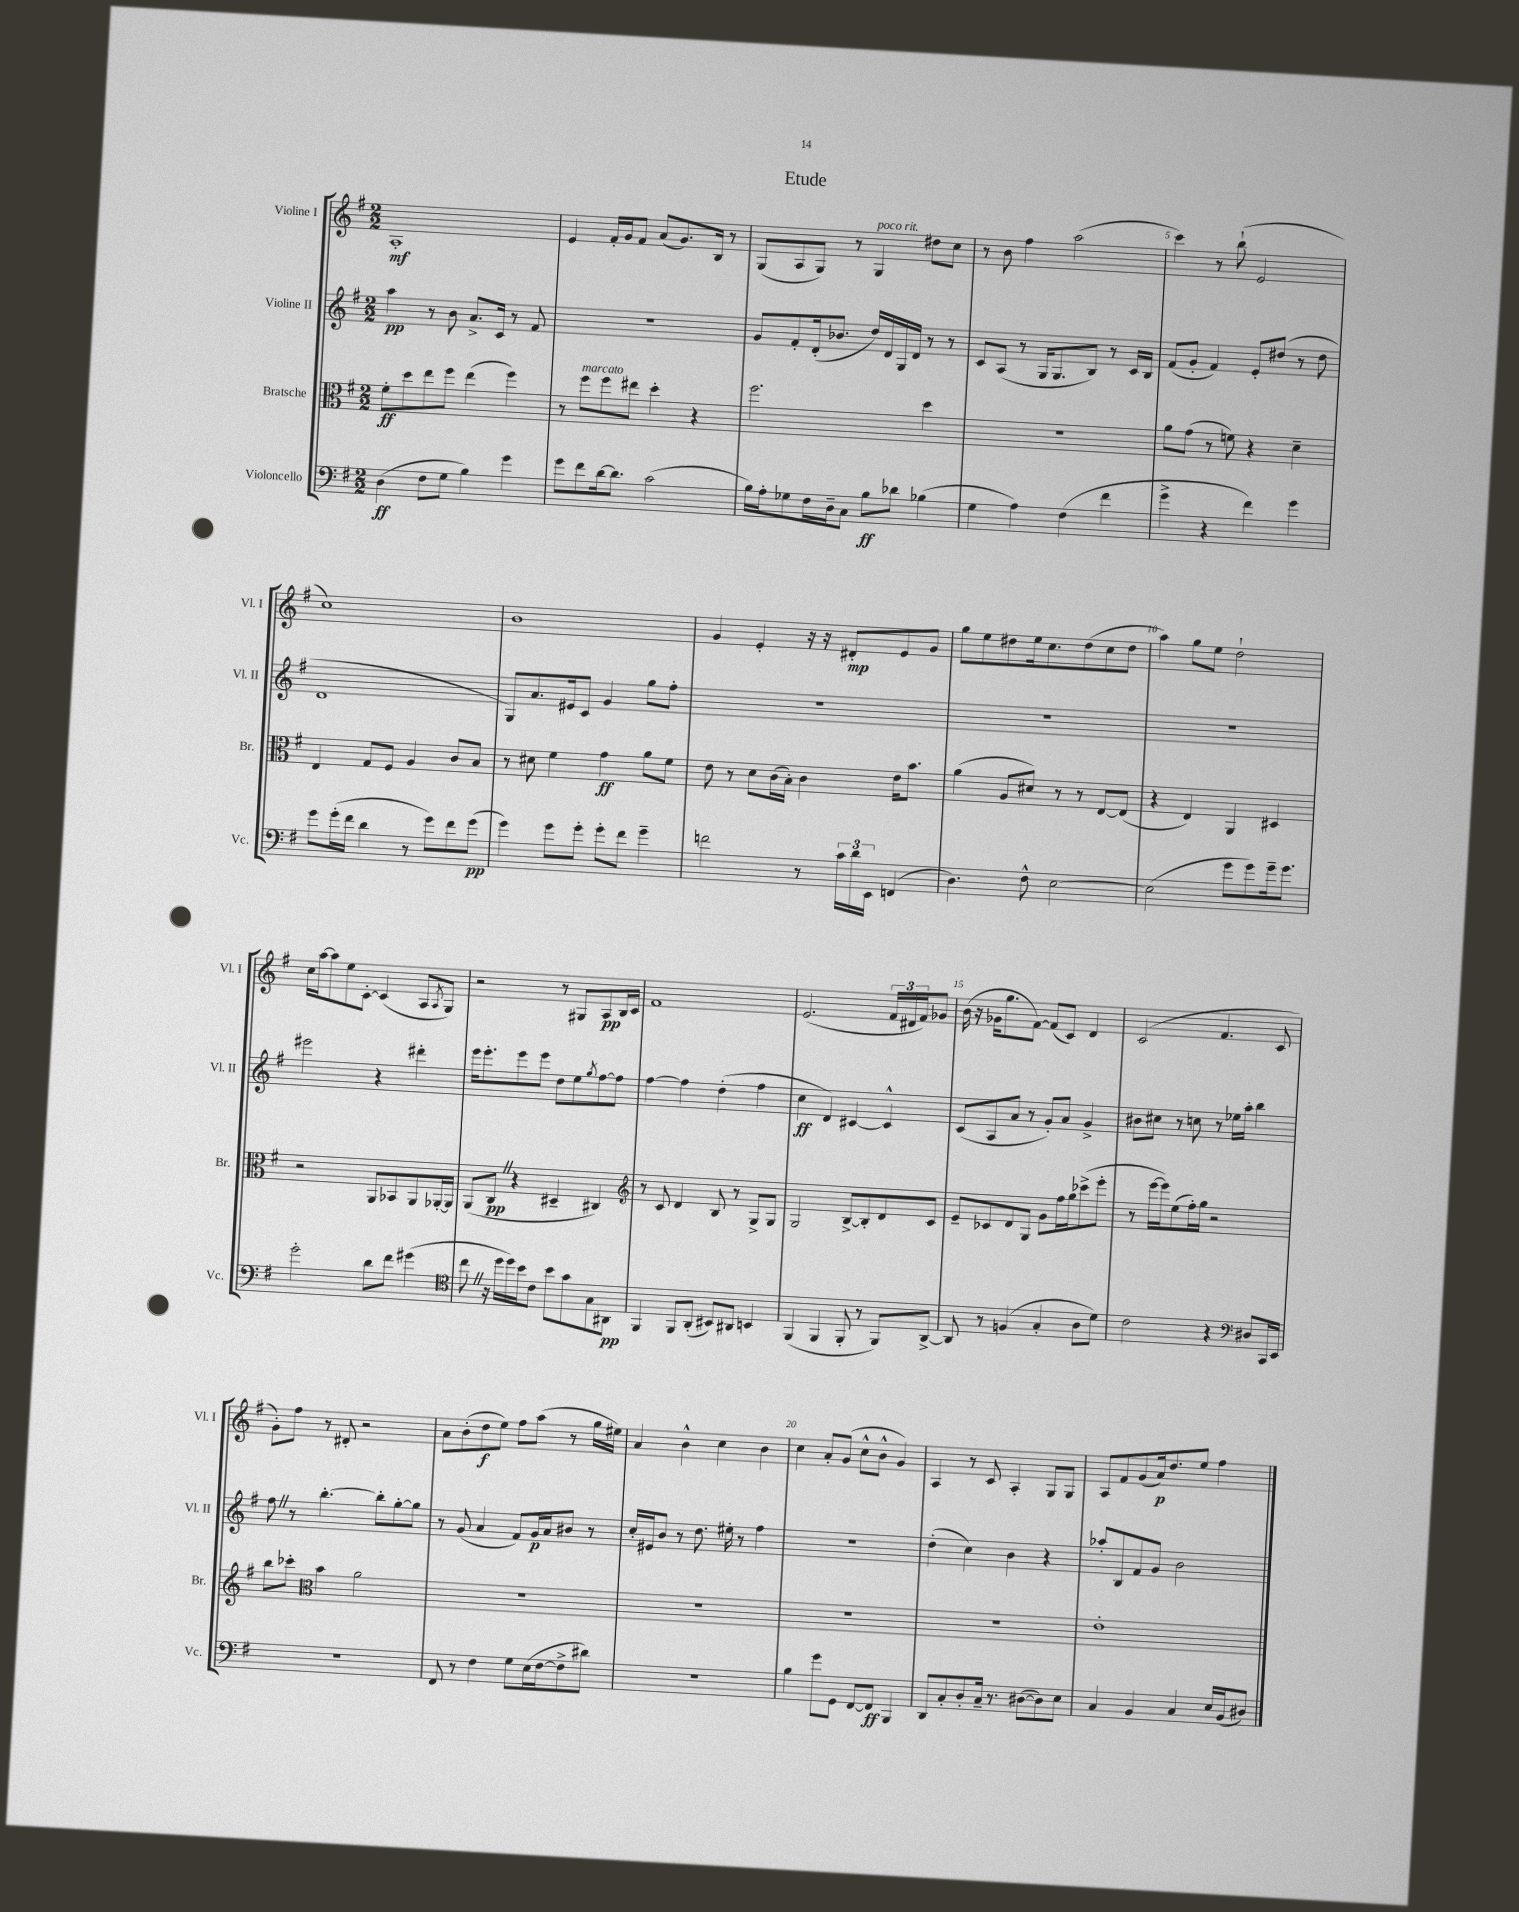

**kern	**kern	**kern	**kern
*staff4	*staff3	*staff2	*staff1
*clefF4	*clefC3	*clefG2	*clefG2
*k[f#]	*k[f#]	*k[f#]	*k[f#]
*M2/2	*M2/2	*M2/2	*M2/2
(4D	8f#'	4aa	1A'
.	8dd	.	.
8F#	8ee	8r	.
8G	8ff#	8b	.
4B)	(4ee	8.a^	.
.	.	16c	.
4g	4ff#)	8r	.
.	.	8f#	.
=	=	=	=
8g	8r	1r	4e
8f#	8ff#	.	.
[16d	8ff#	.	16f#'
8.d]	.	.	16g
.	8ee#	.	8f#
(2c	4dd'	.	(8a
.	.	.	8.g)
.	4r	.	.
.	.	.	16B
.	.	.	8r
=	=	=	=
16B)	2.ff#	8g	(8G
16A'	.	.	.
8G-	.	8f#'	8A
16F#	.	(16d'	8G)
16D~	.	8.b-	.
8C	.	.	8r
8B	.	16dd)	4G
.	.	16d	.
8d-	.	16G	.
.	.	16d	.
(4B-	4dd	8r	8dd#
.	.	8r	8cc
=	=	=	=
4G	1r	8c	8r
.	.	(8A	8b
4A)	.	8r	4ff#
.	.	16G	.
.	.	8.G	.
(4F#	.	.	(2aa
.	.	8B)	.
4f#	.	8r	.
.	.	16c	.
.	.	16B	.
=	=	=	=
4g^	8a	(8f#	4ccc)
.	(8g	8g'	.
4r	8r	4f#)	8r
.	8f)	.	(8bb`
4f#)	4r	8e'	2e
.	.	(8dd#	.
4g	4d~	8r	.
.	.	8dd#	.
=	=	=	=
8g	4E	1d	1cc)
(16g'	.	.	.
16f#	.	.	.
4d	8G	.	.
.	8F#	.	.
8r	4A	.	.
8g)	.	.	.
8f#	8c	.	.
(8g	8B	.	.
=	=	=	=
4g)	8r	8G)	1b
.	8d#	8.a	.
8g	4f#	.	.
.	.	16e#	.
8g'	.	8c	.
8g'	4g	4g	.
8f#	.	.	.
4g~	8a	8gg	.
.	8f#	8ff#'	.
=	=	=	=
2f	8e	1r	4g
.	8r	.	.
.	8d	.	4e'
.	(16c	.	.
.	16B')	.	.
8r	4c	.	16r
.	.	.	16r
24c	.	.	8d#'
24d	.	.	.
24EE	.	.	.
(4FF	16e	.	8e
.	8.b	.	.
.	.	.	8g
=	=	=	=
4.D)	(4a	1r	8gg
.	.	.	8ee
.	8A	.	8dd#
8F#^^	8d#)	.	16ee
.	.	.	8.cc
[2E	8r	.	.
.	8r	.	(8dd#
.	[8E	.	8cc
.	(8E]	.	8dd#
=	=	=	=
(2E]	4r	1r	4aa)
.	4E)	.	8gg
.	.	.	8ee
8g	4AA	.	2dd`
8g)	.	.	.
16g~	4D#	.	.
8.g	.	.	.
=	=	=	=
2g'	2r	2eee#	16cc
.	.	.	[16aa
.	.	.	8aa]
.	.	.	8ee
.	.	.	[8c'
8d	8AA	4r	(4c]
8f#	8BB-	.	.
(4g#	8AA	4ddd#'	8A
.	.	.	8qA
.	[16AA-'	.	8G)
.	16AA-]	.	.
=	=	=	=
*clefC4	*	*	*
8cc	(8AA	16eee	2r
.	.	8.eee'	.
16r	8C	.	.
16dd	.	.	.
16dd)	4r	8eee	.
16b	.	.	.
8c	.	8eee	.
8b	4D#~	8dd	8r
8g	.	8ee	8G#
.	.	8qgg	.
8G	4C#)	[8ff#	8A
8AA#	.	8ff#]	16B
.	.	.	16c
=	=	=	=
*	*clefG2	*	*
4FF#	8r	[4ff#	1f#
.	8c	.	.
8FF#	4d	4ff#]	.
(8AA'	.	.	.
8BB#)	8B	(4dd'	.
8AA#	8r	.	.
4BB	8G^	4ff#	.
.	8G	.	.
=	=	=	=
(4FF#	2G	4cc	(2.e
4FF#	.	4d)	.
8FF#'	[8B^	[4c#	.
8r	8B']	.	.
8FF#)	8d	4c#^^]	24f#
.	.	.	24d#
.	.	.	24f#)
[8AA^	8c	.	8g-
=	=	=	=
8AA]	8e~	(8c	(16b
.	.	.	16r
8r	8c-	8A	16g-
.	.	.	8.gg
(4F	8d	8a	.
.	8G	8r	[8f#)
4G'	8g	8g')	(8f#]
.	16ff#	8a	8c)
.	16gg	.	.
8A	(8ccc-^	4g^	4d
8d)	8eee'	.	.
=	=	=	=
2c	8r	8b#	(2c
.	[16eee	8cc#	.
.	16eee])	.	.
.	(8ee	8r	.
.	16ff#')	8cc	.
.	16gg	.	.
4r	2r	8r	4.f#
.	.	16ee-	.
.	.	16aa'	.
*clefF4	*	*	*
8D#	.	4bb	.
16CC	.	.	8c
16EE	.	.	.
=	=	=	=
1r	8bb	8ff#	8g')
.	8ccc-'	8r	8ff#
*	*clefC3	*	*
.	4b	[4.bb'	8r
.	.	.	8d#'
.	2a	.	2r
.	.	8bb']	.
.	.	[8gg'	.
.	.	8gg]	.
=	=	=	=
8FF#	1r	8r	8a
8r	.	(8g	(8b'
4F#	.	4a	8dd
.	.	.	8ee)
8G	.	8f#)	8ff#
(16E	.	16g	(8aa
[16F#	.	16a	.
8F#^]	.	8b#	8r
8d#)	.	8r	16gg
.	.	.	16ee#)
=	=	=	=
1r	1r	16cc'	4a
.	.	16e#	.
.	.	8b	.
.	.	8r	4b^^
.	.	8.dd	.
.	.	.	4cc
.	.	16ee#'	.
.	.	8r	.
.	.	4ff#	4b
=	=	=	=
4B	1r	1r	4cc
8g	.	.	8a'
8GG	.	.	(8g
[8FF#	.	.	8cc^^
8FF#]	.	.	8b^^
4BBB	.	.	4g)
=	=	=	=
8DD	1r	(4dd'	4A
8C'	.	.	.
8D'	.	4cc)	8r
16C~	.	.	8c
8.r	.	.	.
.	.	4b	4A'
([8D#	.	.	.
8D#])	.	4r	8G
8E	.	.	8G
=	=	=	=
4C	1e'	8aa-'	8A
.	.	8B	8f#
4BB	.	8f#	(8g
.	.	8g	16a)
.	.	.	8.dd
4C	.	2b	.
.	.	.	8ee
16E	.	.	4ff#
(16BB	.	.	.
8D#)	.	.	.
==	==	==	==
*-	*-	*-	*-
